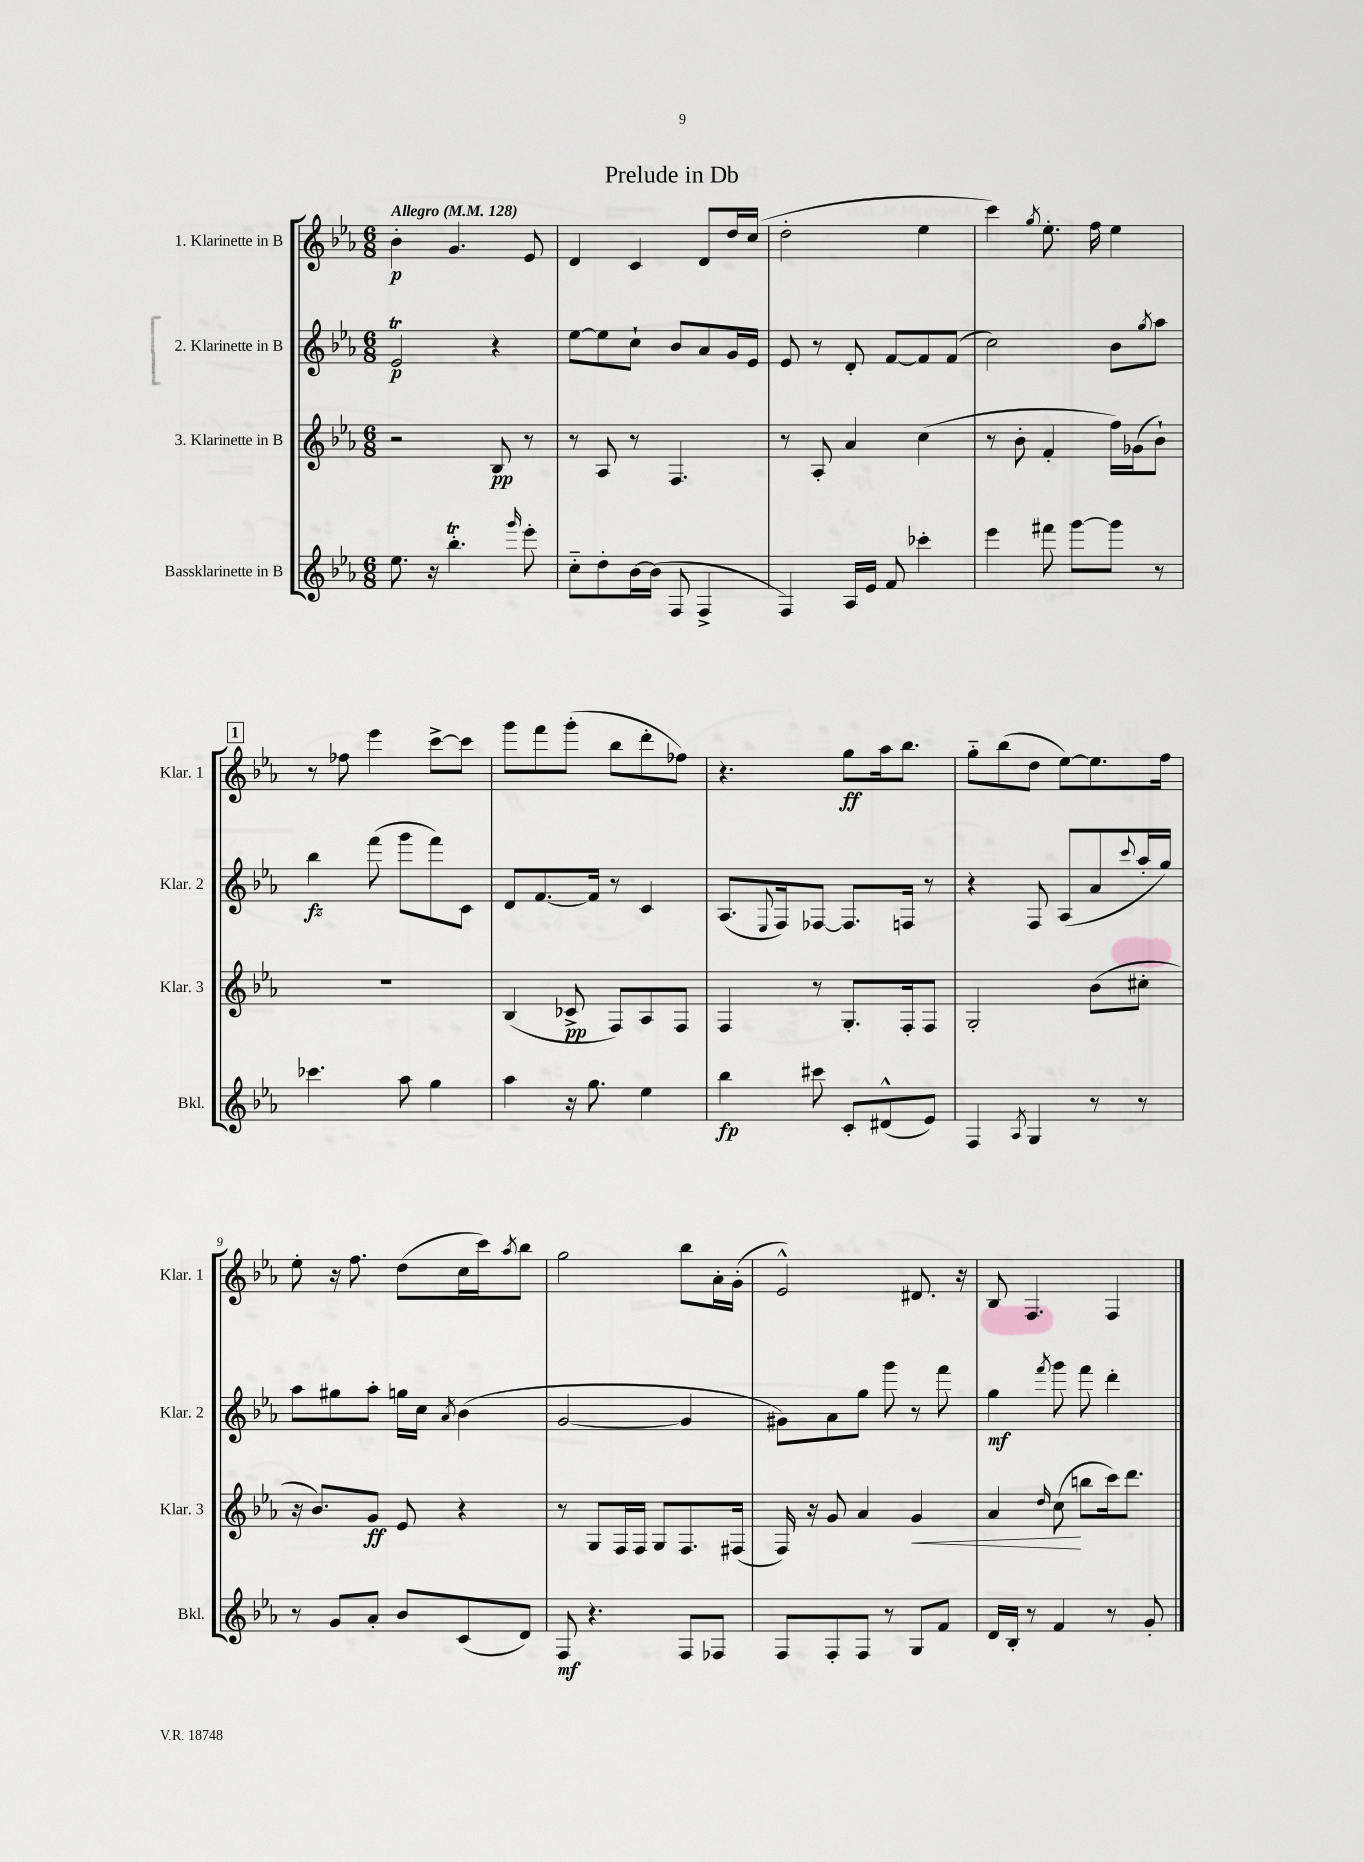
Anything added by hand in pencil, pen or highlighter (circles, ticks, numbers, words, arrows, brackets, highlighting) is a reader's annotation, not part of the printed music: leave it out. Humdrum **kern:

**kern	**kern	**kern	**kern
*staff4	*staff3	*staff2	*staff1
*clefG2	*clefG2	*clefG2	*clefG2
*k[b-e-a-]	*k[b-e-a-]	*k[b-e-a-]	*k[b-e-a-]
*M6/8	*M6/8	*M6/8	*M6/8
*MM128	*MM128	*MM128	*MM128
8.ee-	2r	2e-	4b-'
16r	.	.	.
4.bb-'	.	.	4.g
.	8B-	4r	.
16qqggg	.	.	.
8eee-'	8r	.	8e-
=	=	=	=
8cc'~	8r	[8ee-	4d
8dd'	8A-	8ee-]	.
[16b-	8r	8cc`	4c
(16b-]	.	.	.
8F	4.F	8b-	.
4F^	.	8a-	8d
.	.	16g	16dd
.	.	16e-	(16cc
=	=	=	=
4F)	8r	8e-	2dd'
.	8A-'	8r	.
16A-	4a-	8d'	.
16e-	.	.	.
8f	.	[8f	.
4ccc-'	(4cc	8f]	4ee-
.	.	(8f	.
=	=	=	=
4eee-	8r	2cc)	4ccc)
.	8b-'	.	.
.	.	.	8qgg
8fff#	4f'	.	8.ee-'
[8ggg	.	.	.
.	.	.	16ff
8ggg]	16ff)	8b-	4ee-
.	(16g-	.	.
.	.	8qgg	.
8r	8b-`)	8aa-	.
=	=	=	=
4.ccc-	2.r	4bb-	8r
.	.	.	8ff-
.	.	(8fff	4eee-
8aa-	.	8ggg	.
4gg	.	8fff)	[8ccc^
.	.	8c	8ccc]
=	=	=	=
4aa-	(4B-	8d	8ggg
.	.	[8.f	8fff
16r	8c-^	.	(8ggg'
8.gg	.	16f]	.
.	8F)	8r	8bb-
4ee-	8A-	4c	8ddd'
.	8F	.	8ff-)
=	=	=	=
4bb-	4F	(8.A-	4.r
.	.	8qqE-	.
.	.	16F)	.
8ccc#	8r	[8F-	.
8c'	8.G'	8.F-]	8gg
(8d#^^	.	.	16aa-
.	16F'	16F	8.bb-
8e-)	8F	8r	.
=	=	=	=
4F	2G'	4r	8gg'~
.	.	.	(8bb-
8qA-	.	.	.
4G	.	8F	8dd
.	.	(8A-	[8ee-)
8r	(8b-	8a-	8.ee-]
.	.	8qqccc	.
8r	8cc#'	16aa-'	.
.	.	16gg)	16ff
=	=	=	=
8r	16r	8aa-	8ee-'
.	8.b-)	.	.
8g	.	8gg#	16r
.	.	.	8.ff
8a-'	8g	8aa-'	.
8b-	8e-	16gg	(8dd
.	.	16cc	.
.	.	8qa-	.
(8c	4r	(4b-	16cc
.	.	.	16ccc)
.	.	.	8qaa-
8d)	.	.	8bb-
=	=	=	=
8F	8r	[2g	2gg
4.r	8G	.	.
.	16F	.	.
.	16F	.	.
.	8G	.	.
8F	8.F	4g]	8bb-
8F-	.	.	16a-'
.	(16F#	.	(16g'
=	=	=	=
8F	16F)	8g#)	2e-^^)
.	16r	.	.
8F'	8g	8a-	.
8F	4a-	8gg	.
8r	.	8ggg	.
8G	4g	8r	8.d#
8f	.	8fff	.
.	.	.	16r
=	=	=	=
16d	4a-	4gg	8B-
16B-'	.	.	.
8r	.	.	4.F
.	16qqdd	8qfff	.
4f	(8cc	8ggg	.
.	8bb	8fff	.
8r	16ccc)	4ddd'	4F
.	8.ddd	.	.
8g'	.	.	.
==	==	==	==
*-	*-	*-	*-
